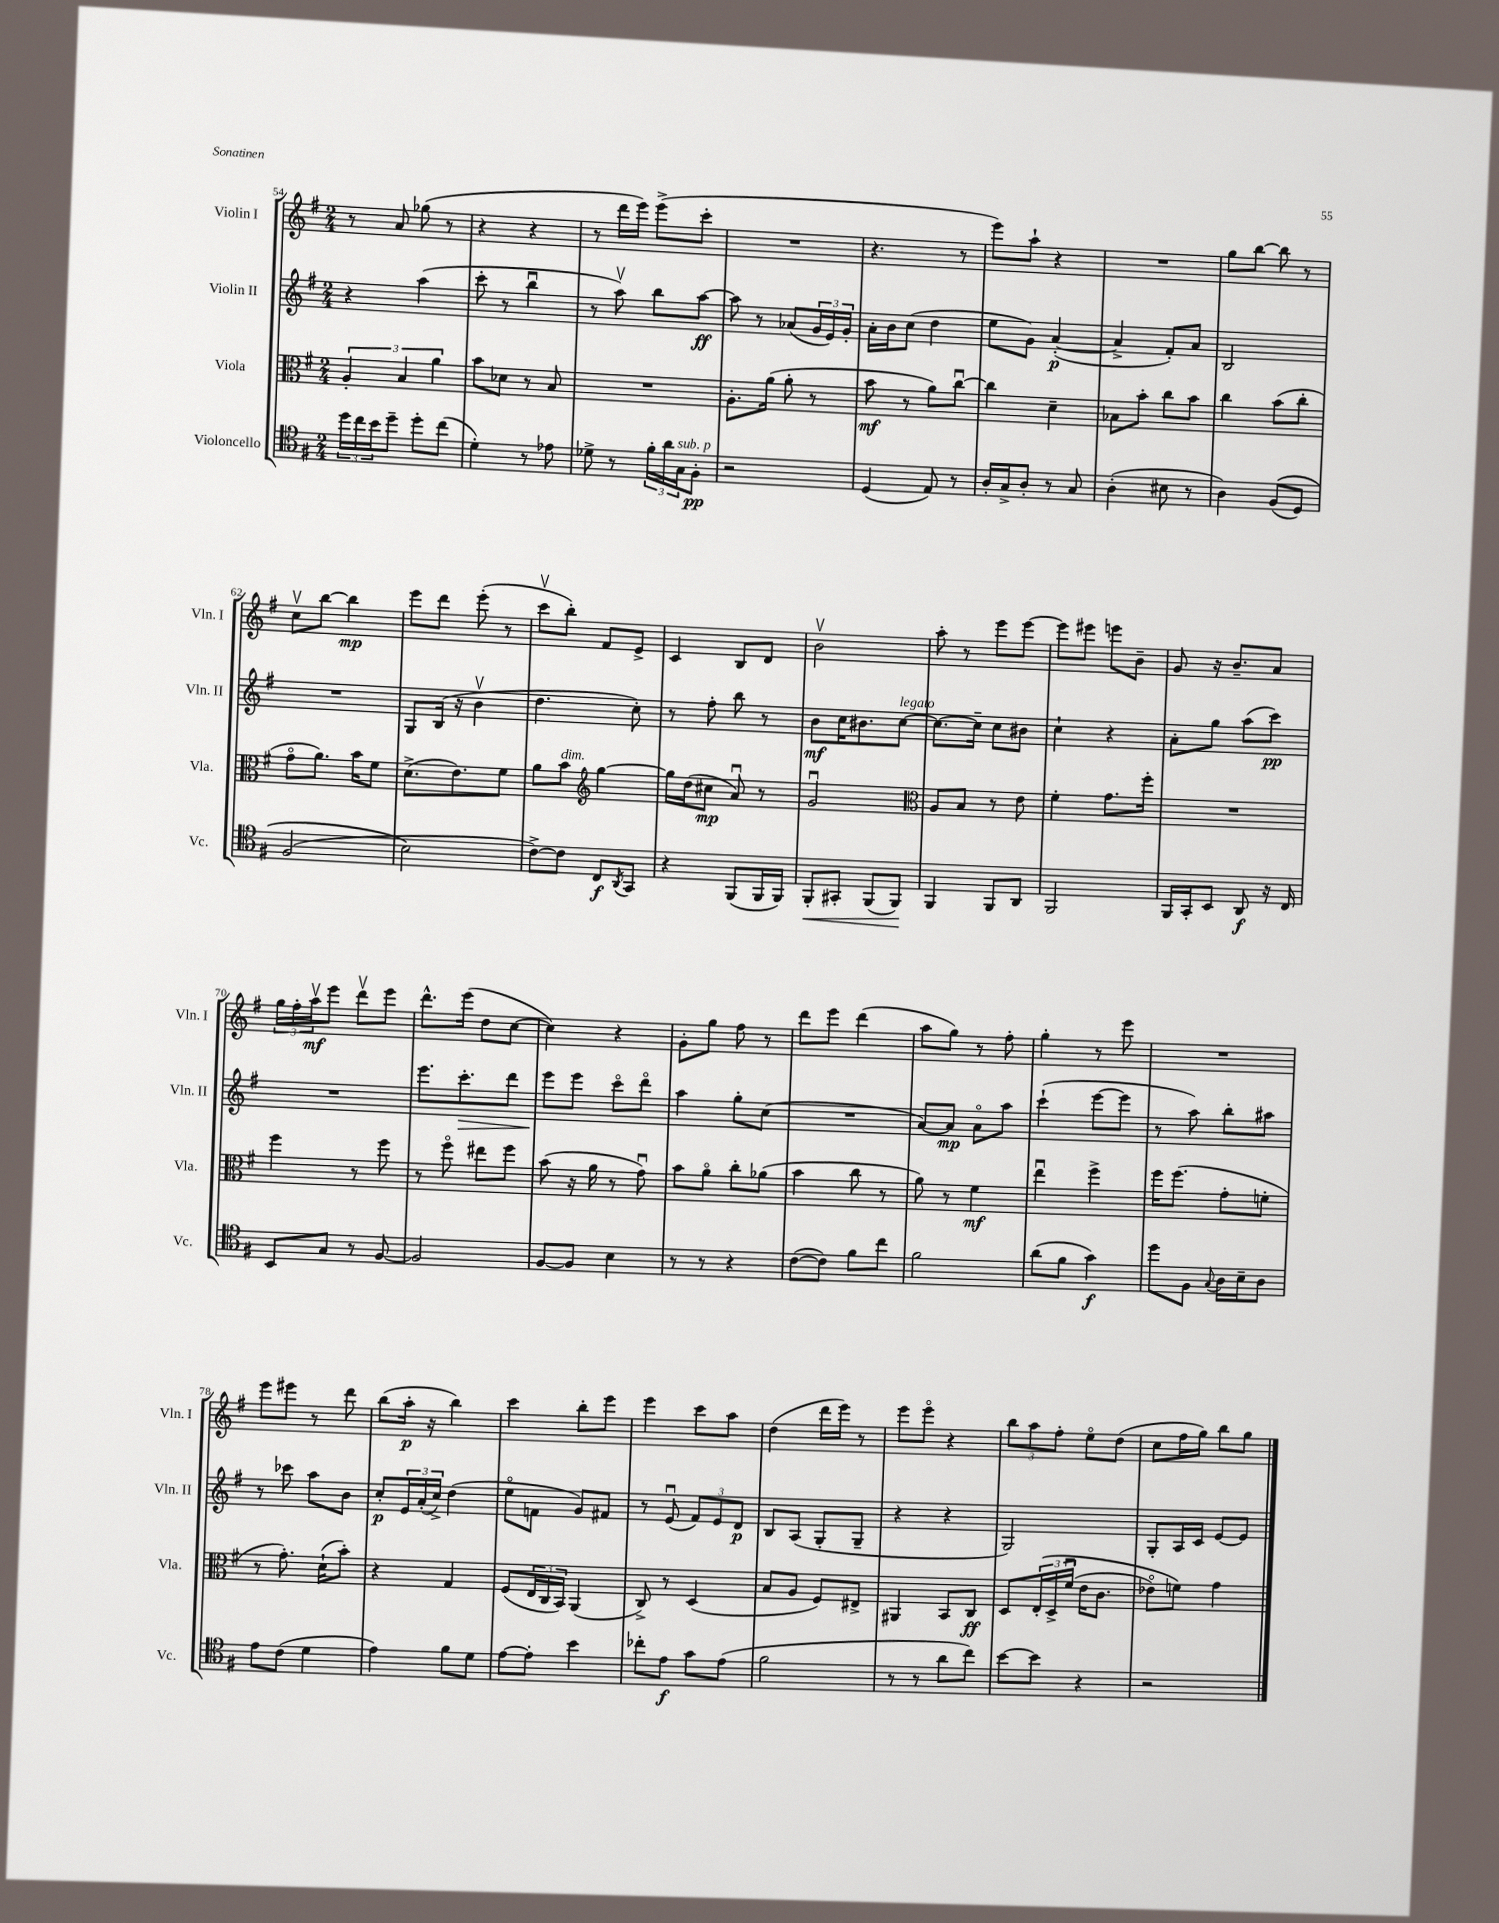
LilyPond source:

<<
\new StaffGroup <<
\new Staff = "s0" \with { instrumentName = "Violin I" shortInstrumentName = "Vln. I" } {
    \clef treble \key g \major \numericTimeSignature \time 2/4
    r8 a'8 ges''8( r8 |
    r4 r4 |
    r8 d'''16 e'''16) e'''8->( c'''8-. |
    R2 |
    r4. r8 |
    e'''8) a''8-! r4 |
    R2 |
    g''8 b''8~ b''8 r8 |
    c''8\upbow b''8~ b''4\mp |
    e'''8 d'''8 e'''8-.( r8 |
    c'''8\upbow b''8-.) fis'8 e'8-> |
    c'4 b8 d'8 |
    b'2\upbow |
    a''8-. r8 e'''8 e'''8~ |
    e'''8 eis'''8 e'''8 b'8-- |
    g'8 r16 b'8.-- a'8 |
    \tuplet 3/2 { g''16 fis''16-. a''16\upbow\mf } e'''8 d'''8\upbow e'''8 |
    d'''8.-^ e'''16( d''8 c''8~ |
    c''4) r4 |
    g'8-. g''8 fis''8 r8 |
    d'''8 e'''8 d'''4( |
    a''8 g''8) r8 fis''8-. |
    g''4-. r8 e'''8 |
    R2 |
    e'''8 eis'''8 r8 d'''8 |
    b''8( a''16-.\p r16 b''4) |
    c'''4 b''8-. e'''8 |
    e'''4 c'''8 a''8 |
    d''4( d'''16 e'''16) r8 |
    e'''8 e'''8\flageolet r4 |
    \tuplet 3/2 { b''8 a''8 fis''8-. } e''8\flageolet d''8( |
    c''8 fis''16 g''16) b''8 g''8 \bar "|." |
}
\new Staff = "s1" \with { instrumentName = "Violin II" shortInstrumentName = "Vln. II" } {
    \clef treble \key g \major \numericTimeSignature \time 2/4
    r4 a''4( |
    c'''8-. r8 b''4\downbow |
    r8 a''8\upbow) b''8 a''8~\ff |
    a''8 r8 aes'8( \tuplet 3/2 { g'16 e'16) g'16-. } |
    a'16-. b'16 c''8( d''4 |
    e''8 g'8) a'4~-.\p( |
    a'4-> fis'8-.) a'8 |
    b2 |
    R2 |
    g8 b16( r16 b'4\upbow |
    d''4. c''8-.) |
    r8 fis''8-. b''8 r8 |
    b'8\mf c''16 bis'8. c''8~^\markup { \italic "legato" } |
    c''8.~ c''16-- c''8 bis'8 |
    c''4-! r4 |
    a'8-. g''8 a''8( c'''8\pp) |
    R2 |
    e'''8. c'''8.-.\> d'''8 |
    e'''8\! e'''8 c'''8\flageolet d'''8\flageolet |
    a''4 g''8-. c''8( |
    R2 |
    a'8~) a'8\mp a'8\flageolet a''8 |
    c'''4-!( e'''8~ e'''8 |
    r8 a''8) b''8-. ais''8 |
    r8 ces'''8 a''8 b'8 |
    c''8-.\p \tuplet 3/2 { e'16 a'16-.( c''16->) } d''4( |
    e''8\flageolet f'8 g'8) fis'8 |
    r8 e'8\downbow( \tuplet 3/2 { fis'8) e'8 d'8\p } |
    b8 a8( g8-. g8-- |
    r4 r4 |
    g2) |
    g8-. a16 c'16 e'8~ e'8 \bar "|." |
}
\new Staff = "s2" \with { instrumentName = "Viola" shortInstrumentName = "Vla." } {
    \clef alto \key g \major \numericTimeSignature \time 2/4
    \tuplet 3/2 { a4-. b4 a'4 } |
    b'8 des'8 r8 b8 |
    R2 |
    a8.-. a'16( a'8-. r8 |
    b'8\mf r8 a'8) c''8~\downbow |
    c''4 d'4-- |
    bes8 b'8-. c''8 b'8 |
    c''4 b'8( c''8-. |
    g'8\flageolet a'8.) b'16 fis'8 |
    d'8.->( e'8.) fis'8 |
    a'8 b'8^\markup { \italic "dim." } \clef treble g''4~ |
    g''16 d''16( cis''8\mp a'8\downbow) r8 |
    g'2\downbow |
    \clef alto a8 b8 r8 e'8 |
    fis'4-. g'8. fis''16-. |
    R2 |
    fis''4 r8 fis''8 |
    r8 fis''8\flageolet eis''8 fis''8 |
    b'8( r16 a'16 r8 g'8\downbow) |
    b'8 a'8\flageolet c''8-. aes'8( |
    b'4 c''8 r8 |
    a'8) r8 fis'4\mf |
    e''4\downbow fis''4-> |
    fis''16 fis''8.( g'8-. f'8-. |
    r8 g'8.-.) d'16-!( b'8-.) |
    r4 g4 |
    fis8( \tuplet 3/2 { e16 c16 b,16) } a,4( |
    c8->) r8 d4( |
    b8 a8 fis8) eis8-> |
    ais,4 b,8 c8\ff |
    d8 \tuplet 3/2 { e16-.\( d16-> fis'16\downbow( } e'16 c'8. |
    ees'8\flageolet) f'8\) g'4 \bar "|." |
}
\new Staff = "s3" \with { instrumentName = "Violoncello" shortInstrumentName = "Vc." } {
    \clef tenor \key g \major \numericTimeSignature \time 2/4
    \tuplet 3/2 { d''16 c''16 b'16 } d''8-- d''8-. c''8( |
    d'4-.) r8 ees'8 |
    des'8-> r8 \tuplet 3/2 { fis'16-. a'16 g16^\markup { \italic "sub. p" } } fis8-.\pp |
    r2 |
    d4( e8) r8 |
    a16-. g16-> a8-. r8 g8 |
    a4-.( bis8 r8 |
    a4) fis8(\( d8) |
    fis2( |
    b2\) |
    c'8~->) c'8 c8\f \acciaccatura { a,8 } g,8 |
    r4 fis,8( fis,16 fis,16) |
    fis,8-.\< gis,8-. fis,8( fis,8\!) |
    fis,4 fis,8 a,8 |
    fis,2 |
    fis,16 g,16-. b,8 a,8\f r16 c16 |
    b,8 g8 r8 fis8~ |
    fis2 |
    fis8~ fis8 b4 |
    r8 r8 r4 |
    c'8~( c'8) fis'8 c''8 |
    fis'2 |
    a'8( fis'8 g'4\f) |
    d''8 fis8 \appoggiatura { g8 } a16 b16-- a8 |
    e'8 c'8( d'4 |
    e'4) fis'8 d'8 |
    e'8~ e'8-. b'4 |
    ces''8-. e'8\f g'8 e'8( |
    fis'2 |
    r8 r8 a'8 c''8) |
    b'8~ b'8 r4 |
    r2 \bar "|." |
}
>>
>>
\layout { \context { \Score currentBarNumber = #54 } }
